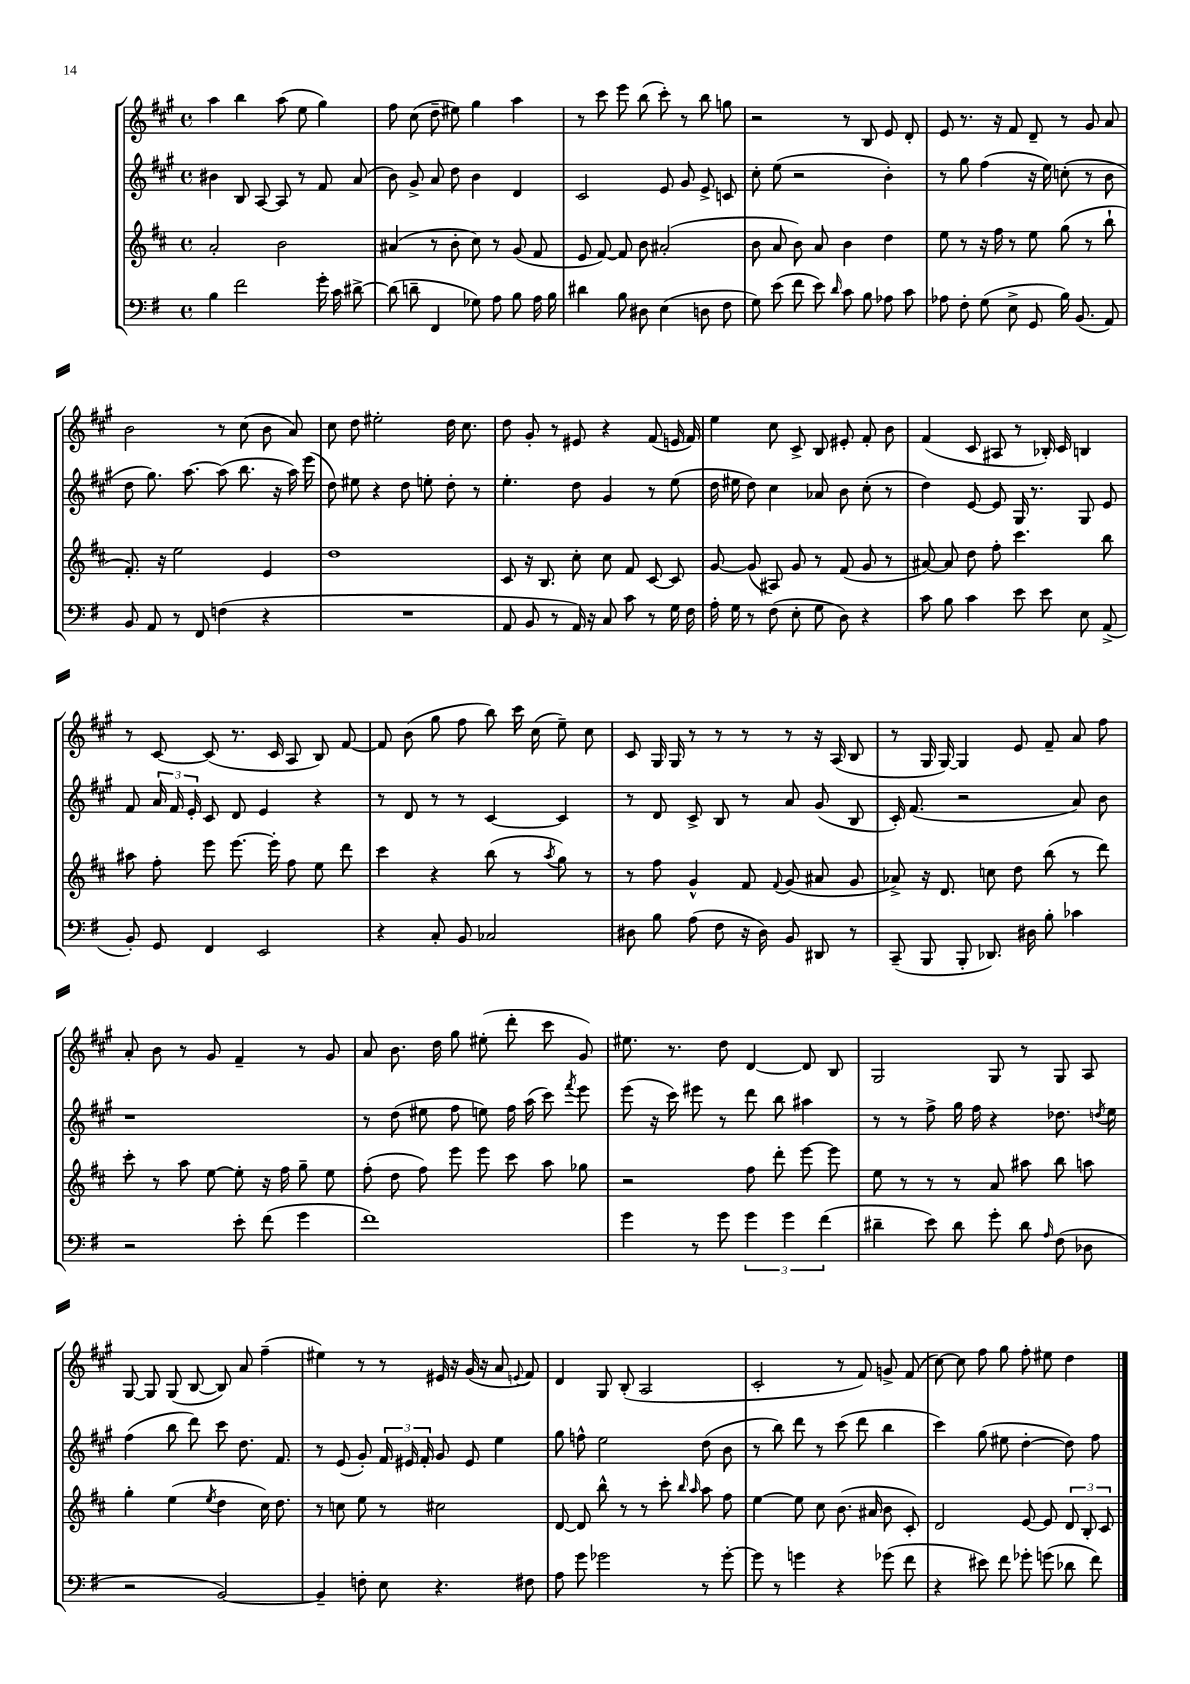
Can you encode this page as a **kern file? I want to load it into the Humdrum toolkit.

**kern	**kern	**kern	**kern
*staff4	*staff3	*staff2	*staff1
*clefF4	*clefG2	*clefG2	*clefG2
*k[f#]	*k[f#c#]	*k[f#c#g#]	*k[f#c#g#]
*M4/4	*M4/4	*M4/4	*M4/4
*met(c)	*met(c)	*met(c)	*met(c)
4B	2a'	4b#	4aa
2f#	.	8B	4bb
.	.	[8A	.
.	2b	8A]	(8aa
.	.	8r	8ee
16g'	.	8f#	4gg#)
16c	.	.	.
[8d#^	.	(8a	.
=	=	=	=
(8d#]	(4a#	8b)	8ff#
8d~	.	8g#^	(8cc#
4FF#	8r	8a	8dd~
.	8b'	8dd	8ee#)
8G-)	8cc#)	4b	4gg#
8A	8r	.	.
8B	(8g	4d	4aa
16A	8f#	.	.
16B	.	.	.
=	=	=	=
4d#	8e	2c#	8r
.	[8f#)	.	8ccc#
8B	8f#]	.	8eee
8D#	8b	.	(8bb
(4E	(2a#'	8e	8ccc#')
.	.	8g#	8r
8D	.	8e^	8bb
8F#	.	8c	8gg
=	=	=	=
8G)	8b	8cc#'	2r
(8e	8a	(8ee	.
8f#	8b)	2r	.
8e)	8a	.	.
16qqd	.	.	.
8c	4b	.	8r
8B	.	.	8B
8A-	4dd	4b')	8e
8c	.	.	8d'
=	=	=	=
8A-	8ee	8r	8e
8F#'	8r	8gg#	8.r
(8G	16r	(4ff#	.
.	16ff#	.	16r
8E^	8r	.	8f#
8GG	8ee	16r	8d~
.	.	16ee)	.
16B)	(8gg	(8cc'	8r
(8.BB	.	.	.
.	8r	8r	8g#
8AA)	8bb`	8b	8a
=	=	=	=
8BB	8.f#')	8dd	2b
8AA	.	8.gg#)	.
.	16r	.	.
8r	2ee	.	.
.	.	[8.aa	.
8FF#	.	.	.
(4F	.	(8aa]	8r
.	.	8.bb	(8cc#
4r	4e	.	8b
.	.	16r	.
.	.	16aa)	8a)
.	.	(16eee	.
=	=	=	=
1r	1dd	8dd)	8cc#
.	.	8ee#	8dd
.	.	4r	2ee#'
.	.	8dd	.
.	.	8ee'	.
.	.	8dd'	16dd
.	.	.	8.cc#
.	.	8r	.
=	=	=	=
8AA	8c#	4.ee'	8dd
8BB	16r	.	8g#'
.	8.B	.	.
8r	.	.	8r
16AA)	8cc#'	8dd	8e#
16r	.	.	.
8C	8cc#	4g#	4r
8c	8f#	.	.
8r	[8c#	8r	(8f#
16G	8c#]	(8ee	16e
16F#	.	.	16f#)
=	=	=	=
16A'	[8g	16dd	4ee
16G	.	16ee#	.
8r	(8g]	8dd)	.
(8F#	8A#)	4cc#	8cc#
8E'	8g	.	8c#^
8G	8r	8a-	8B
8D)	(8f#	8b	8e#'
4r	8g	(8cc#'	8f#'
.	8r	8r	8b
=	=	=	=
8c	[8a#)	4dd)	(4f#
8B	8a#]	.	.
4c	8dd	[8e	8c#
.	8ff#'	8e]	8A#
8e	4.ccc#	16G#	8r
.	.	8.r	.
8e	.	.	16B-')
.	.	.	16c#
8E	.	8G#	4B
(8AA^	8bb	8e	.
=	=	=	=
8BB')	8aa#	8f#	8r
8GG	8ff#'	24a	[8c#
.	.	24f#	.
.	.	24e'	.
4FF#	8eee	8c#	(8c#]
.	[8.eee	8d	8.r
2EE	.	4e	.
.	16eee']	.	16c#
.	8ff#	.	8A
.	8ee	4r	8B)
.	8ddd	.	[8f#
=	=	=	=
4r	4ccc#	8r	8f#]
.	.	8d	(8b
8C'	4r	8r	8gg#
8BB	.	8r	8ff#
2C-	(8bb	[4c#	8bb)
.	8r	.	16ccc#
.	.	.	(16cc#
.	8qaa	.	.
.	8gg)	4c#]	8ee~)
.	8r	.	8cc#
=	=	=	=
8D#	8r	8r	8c#
8B	8ff#	8d	16G#
.	.	.	16G#
(8A	4g^^	8c#^	8r
8F#	.	8B	8r
16r	8f#	8r	8r
16D#)	.	.	.
.	8qqf#	.	.
8BB	(8g	8a	8r
8DD#	8a#	(8g#	16r
.	.	.	(16A
8r	8g	8B	8B
=	=	=	=
(8CC~	8a-^)	16c#')	8r
.	.	(8.f#	.
8BBB	16r	.	16G#
.	8.d	.	[16G#)
8BBB'	.	2r	4G#]
8.DD-)	8cc	.	.
.	8dd	.	8e
16D#	.	.	.
8B'	(8bb	.	8f#~
4c-	8r	8a)	8a
.	8ddd)	8b	8ff#
=	=	=	=
2r	8ccc#'	1r	8a'
.	8r	.	8b
.	8aa	.	8r
.	[8ee	.	8g#
8e'	8ee']	.	4f#~
(8f#	16r	.	.
.	16ff#	.	.
4g	8gg~	.	8r
.	8ee	.	8g#
=	=	=	=
1f#)	(8ff#'	8r	8a
.	8dd	(8dd	8.b
.	8ff#)	8ee#	.
.	.	.	16dd
.	8eee	8ff#	8gg#
.	8eee	8ee)	(8ee#'
.	8ccc#	16ff#	8ddd'
.	.	(16aa	.
.	8aa	8ccc#)	8ccc#
.	.	8qfff#	.
.	8gg-	8eee	8g#)
=	=	=	=
4g	2r	(8eee	8.ee#
.	.	16r	.
.	.	16ccc#)	8.r
8r	.	8eee#	.
8g	.	8r	8dd
6g	8ff#	8ddd	[4d
.	8ddd'	8bb	.
6g	.	.	.
.	[8eee	4aa#	8d]
(6f#	.	.	.
.	8eee]	.	8B
=	=	=	=
4d#~	8ee	8r	2G#
.	8r	8r	.
8e)	8r	8ff#^	.
8d#	8r	16gg#	.
.	.	16ff#	.
8g'	8a	4r	8G#
8d#	8aa#	.	8r
16qqA	.	.	.
(8F#	8bb	8.dd-	8G#
8D-	8aa	.	8A
.	.	8qdd	.
.	.	16ee	.
=	=	=	=
2r	4gg'	(4ff#	[8G#
.	.	.	8G#]
.	(4ee	8bb	(8G#
.	.	8ddd)	[8B
.	8qee	.	.
[2BB)	4dd	8ccc#	8B])
.	.	8.dd	8a
.	16cc#)	.	(4ff#~
.	8.dd	8.f#	.
=	=	=	=
4BB~]	8r	8r	4ee#)
.	8cc	(8e	.
8F'	8ee	8g#')	8r
8E	8r	24f#	8r
.	.	24e#	.
.	.	24f#'	.
4.r	2cc#	8g#	16e#
.	.	.	16r
.	.	8e#	(16g#
.	.	.	16r
.	.	4ee	8a
.	.	.	8qqe
8F#	.	.	8f#)
=	=	=	=
8A	[8d	8gg#	4d
8g	8d]	8ff^^	.
2g-	8bb^^	2ee	8G#
.	8r	.	(8B'
.	8r	.	2A
.	8ccc#'	.	.
.	16qqbb	.	.
.	16qqaa	.	.
8r	8aa	(8dd	.
[8g-'	8ff#	8b	.
=	=	=	=
8g-]	[4ee	8r	2c#'
8r	.	8bb)	.
4g	8ee]	8ddd	.
.	8cc#	8r	.
4r	(8.b	(8ccc#	8r
.	.	8ddd	8f#)
.	16a#	.	.
(8g-	8b	4bb	8g^
8f#	8c#')	.	(8f#
=	=	=	=
4r	2d	4ccc#)	[8cc#)
.	.	.	8cc#]
8e#)	.	(8gg#	8ff#
8f#	.	8ee#	8gg#
8g-'	[8e	[4dd'	8ff#'
(8g	8e]	.	8ee#
8d-	12d	8dd])	4dd
.	12B'	.	.
8f#)	.	8ff#	.
.	12c#	.	.
==	==	==	==
*-	*-	*-	*-
